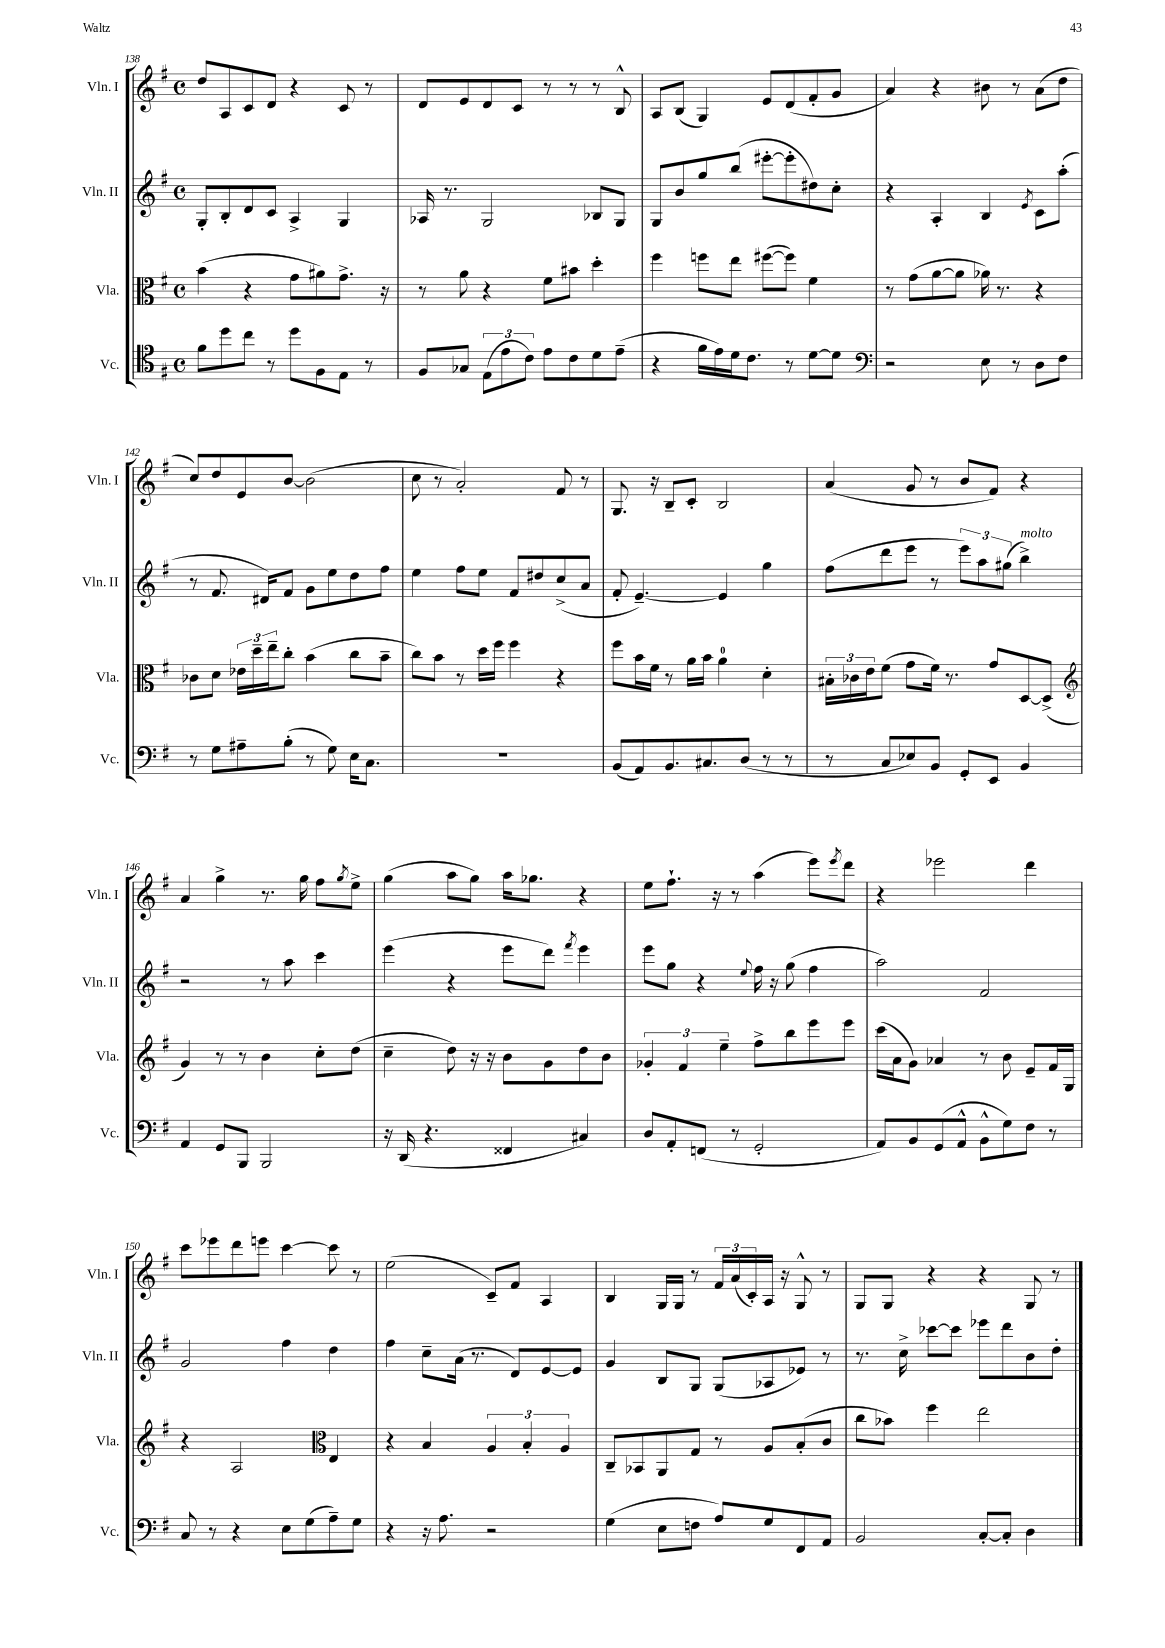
<<
\new StaffGroup <<
\new Staff = "s0" \with { instrumentName = "Vln. I" shortInstrumentName = "Vln. I" } {
    \clef treble \key g \major \defaultTimeSignature \time 4/4
    d''8 a8 c'8 d'8 r4 c'8 r8 |
    d'8 e'8 d'8 c'8 r8 r8 r8 b8-^ |
    a8 b8( g4) e'8 d'8( fis'8-. g'8 |
    a'4) r4 bis'8 r8 a'8( d''8 |
    c''8) d''8 e'8 b'8~ b'2( |
    c''8 r8 a'2-.) fis'8 r8 |
    g8. r16 b8-- c'8-. b2 |
    a'4( g'8 r8 b'8 fis'8) r4 |
    a'4 g''4-> r8. g''16 fis''8 \acciaccatura { g''8 } e''8-> |
    g''4( a''8 g''8) a''16 ges''8. r4 |
    e''8 fis''8.-! r16 r8 a''4( e'''8) \acciaccatura { e'''8 } d'''8 |
    r4 ees'''2 d'''4 |
    c'''8 ees'''8 d'''8 e'''8 c'''4~ c'''8 r8 |
    e''2( c'8--) fis'8 a4 |
    b4 g16 g16 r8 \tuplet 3/2 { fis'16 a'16( c'16-.) } a16 r16 g8-^ r8 |
    g8 g8 r4 r4 g8 r8 \bar "|." |
}
\new Staff = "s1" \with { instrumentName = "Vln. II" shortInstrumentName = "Vln. II" } {
    \clef treble \key g \major \defaultTimeSignature \time 4/4
    g8-. b8-. d'8 c'8 a4-> g4 |
    aes16 r8. g2 bes8 g8 |
    g8 b'8 g''8 b''8( eis'''8~-. eis'''8-. dis''8) c''8-. |
    r4 a4-. b4 \acciaccatura { e'8 } c'8 a''8-.( |
    r8 fis'8. dis'16) fis'8 g'8 e''8 d''8 fis''8 |
    e''4 fis''8 e''8 fis'8 dis''8 c''8->( a'8 |
    fis'8-. e'4.~--) e'4 g''4 |
    fis''8( d'''8 e'''8 r8 \tuplet 3/2 { e'''8) a''8 gis''8( } b''4->^\markup { \italic "molto" }) |
    r2 r8 a''8 c'''4 |
    e'''4( r4 e'''8 d'''8) \acciaccatura { fis'''8 } e'''4 |
    e'''8 g''8 r4 \appoggiatura { e''8 } fis''16 r16 g''8( fis''4 |
    a''2) fis'2 |
    g'2 fis''4 d''4 |
    fis''4 c''8-- a'16( r8. d'8) e'8~ e'8 |
    g'4 b8 g8 g8( aes8 ees'8) r8 |
    r8. c''16-> ces'''8~ ces'''8 ees'''8 d'''8 b'8 d''8-. \bar "|." |
}
\new Staff = "s2" \with { instrumentName = "Vla." shortInstrumentName = "Vla." } {
    \clef alto \key g \major \defaultTimeSignature \time 4/4
    b'4( r4 g'8 ais'8) g'8.-> r16 |
    r8 a'8 r4 fis'8 bis'8 d''4-. |
    fis''4 f''8 e''8 fis''8~( fis''8) fis'4 |
    r8 g'8( a'8~ a'8 aes'16) r8. r4 |
    ces'8 d'8 \tuplet 3/2 { ees'16 d''16-- e''16-- } c''8-. b'4( c''8 b'8-- |
    c''8) b'8 r8 d''16 fis''16 fis''4 r4 |
    fis''8 b'16 fis'16 r8 a'16 b'16 a'4-0 d'4-. |
    \tuplet 3/2 { bis16-. ces'16 e'16 } fis'8( g'8 fis'16) r8. g'8 d8~ d8->( |
    \clef treble g'4) r8 r8 b'4 c''8-. d''8( |
    c''4-- d''8) r16 r16 b'8 g'8 d''8 b'8 |
    \tuplet 3/2 { ges'4-. fis'4 e''4-- } fis''8-> b''8 e'''8 e'''8 |
    c'''16( a'16 g'8) aes'4 r8 b'8 e'8-- fis'16 g16 |
    r4 a2 \clef alto e4 |
    r4 b4 \tuplet 3/2 { a4 b4-. a4 } |
    c8-- bes,8 a,8 g8 r8 a8 b8-.( c'8 |
    c''8 bes'8) fis''4 e''2 \bar "|." |
}
\new Staff = "s3" \with { instrumentName = "Vc." shortInstrumentName = "Vc." } {
    \clef tenor \key g \major \defaultTimeSignature \time 4/4
    fis'8 d''8 c''8 r8 d''8 fis8 e8 r8 |
    fis8 ges8 \tuplet 3/2 { e8( e'8 c'8) } e'8 c'8 d'8 e'8--( |
    r4 fis'16 e'16) d'16 c'8. r8 d'8~ d'8 |
    \clef bass r2 e8 r8 d8 fis8 |
    r8 g8 ais8-- b8-.( r8 g8) e16 c8. |
    R1 |
    b,8( a,8) b,8. cis8. d8( r8 r8 |
    r8 c8 ees8) b,8 g,8-. e,8 b,4 |
    a,4 g,8 b,,8 b,,2 |
    r16 d,16( r4. fisis,4 cis4) |
    d8 a,8-. f,8( r8 g,2-. |
    a,8) b,8 g,8( a,8-^ b,8-^ g8) fis8 r8 |
    c8 r8 r4 e8 g8( a8--) g8 |
    r4 r16 a8. r2 |
    g4( e8 f8 a8) g8 fis,8 a,8 |
    b,2 c8~-. c8-. d4 \bar "|." |
}
>>
>>
\layout { \context { \Score currentBarNumber = #138 } }
